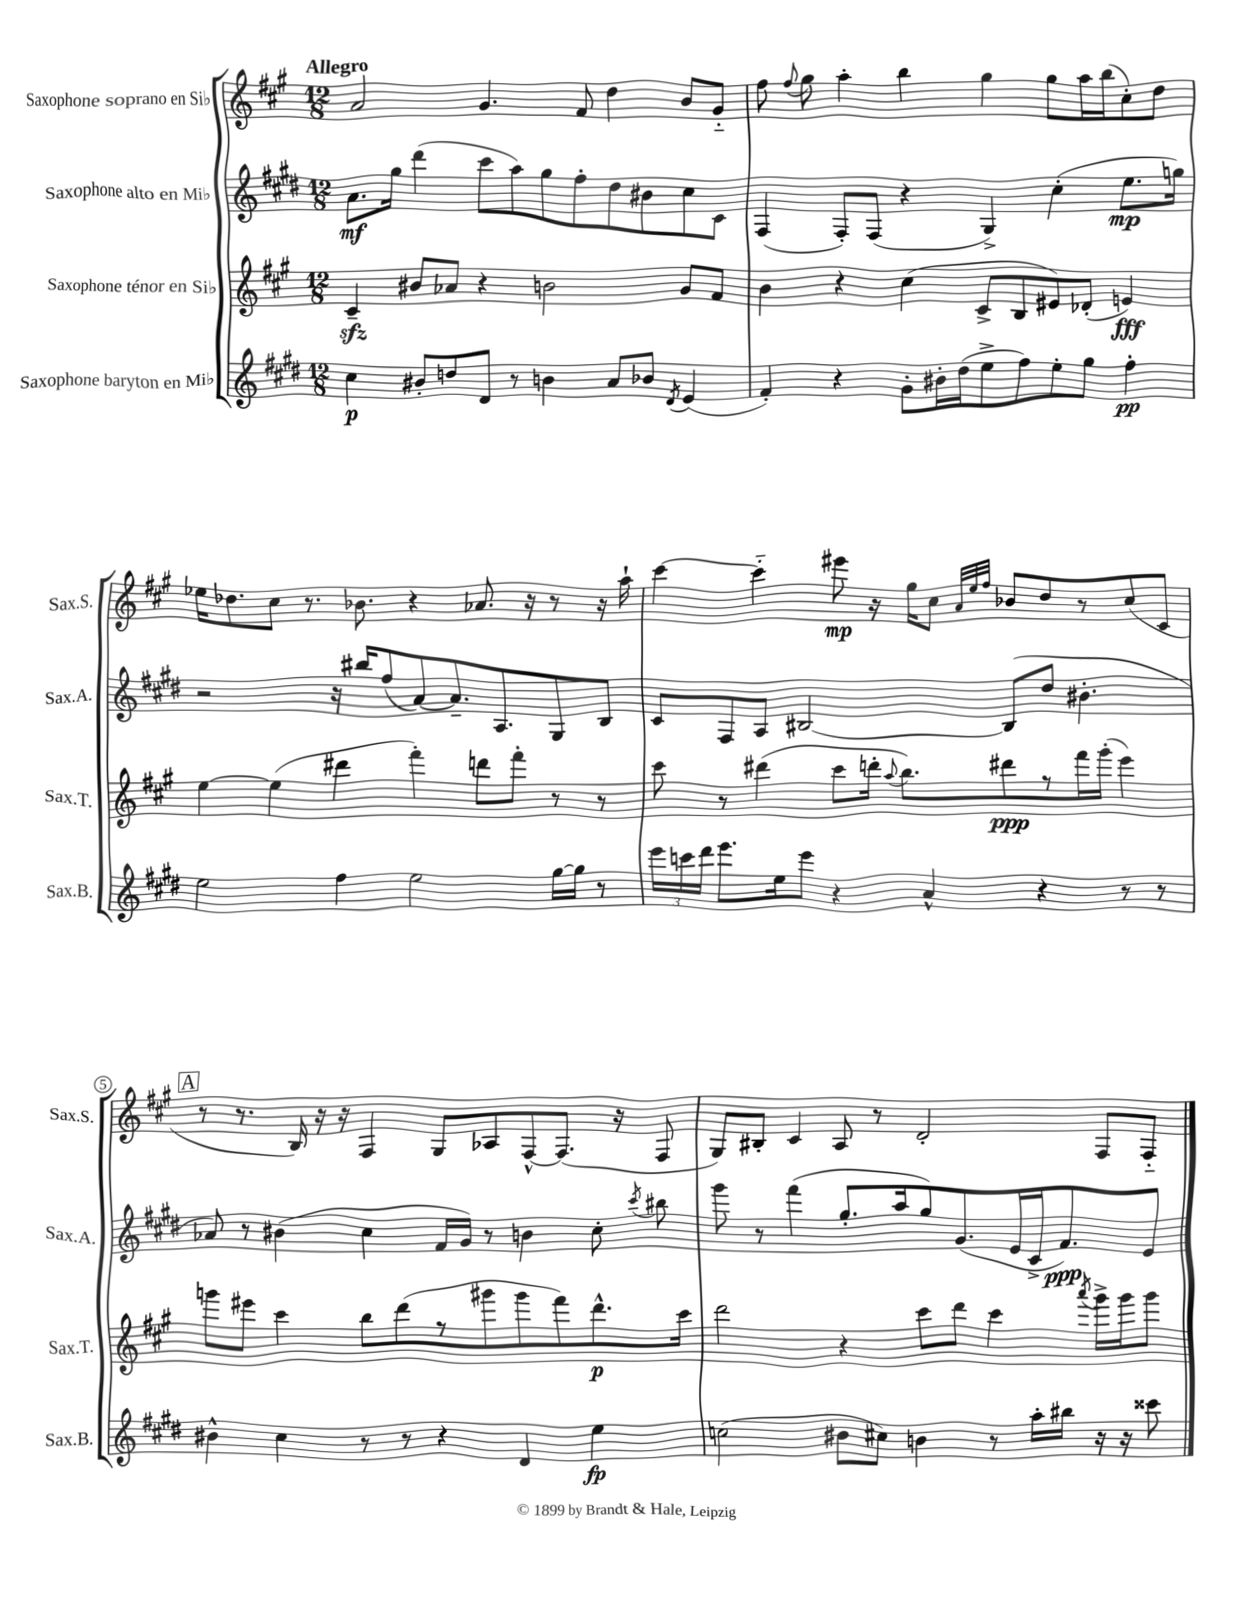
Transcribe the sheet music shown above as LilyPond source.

<<
\new StaffGroup <<
\new Staff = "s0" \with { instrumentName = "Saxophone soprano en Sib" shortInstrumentName = "Sax.S." } {
    \clef treble \key a \major \numericTimeSignature \time 12/8 \tempo "Allegro"
    \autoBeamOff a'2 gis'4. fis'8 d''4 b'8[ gis'8]-_ |
    fis''8 \appoggiatura { fis''8 } gis''8 a''4-. b''4 gis''4 gis''8[ a''16 b''16( cis''8-.) d''8] |
    ees''16[ des''8. cis''8] r8. bes'8. r4 aes'8. r16 r8 r16 a''16-! |
    cis'''4~ cis'''4-_ eis'''8\mp r16 gis''16[ cis''8] \grace { a'32[ e''32 fis''32] } bes'8[ d''8 r8 cis''8( cis'8] |
    \mark \markup { \box "A" } r8 r8. b16) r16 r16 fis4 gis8[ aes8 fis8~-^ fis8.]( r16 fis8 |
    gis8[) bis8]-. cis'4 a8 r8 d'2-. fis8[ fis8]-_ \bar "|." |
}
\new Staff = "s1" \with { instrumentName = "Saxophone alto en Mib" shortInstrumentName = "Sax.A." } {
    \clef treble \key e \major \numericTimeSignature \time 12/8
    \autoBeamOff a'8.[\mf gis''16] dis'''4( cis'''8[ a''8) gis''8 fis''8-. dis''8 bis'8 cis''8 cis'8] |
    fis4( fis8[-.) fis8]( r4 gis4->) cis''4-.( e''8.[\mp g''16]) |
    r2 r16 bis''16[ fis''8( a'8~) a'8.-- a8. gis8 b8] |
    cis'8[ fis8 a8] bis2~ bis8[( dis''8] bis'4.-. |
    \mark \markup { \box "A" } aes'8) r8 bis'4( cis''4 fis'16[ gis'16]) r8 b'4 cis''8-. \acciaccatura { cis'''8 } bis''8 |
    gis'''8 r8 fis'''4( gis''8.[-. a''16 gis''8) gis'8.( e'16 cis'16-> fis'8.\ppp) e'8] \bar "|." |
}
\new Staff = "s2" \with { instrumentName = "Saxophone ténor en Sib" shortInstrumentName = "Sax.T." } {
    \clef treble \key a \major \numericTimeSignature \time 12/8
    \autoBeamOff cis'4--\sfz bis'8[ aes'8] r4 b'2 gis'8[ fis'8] |
    b'4 r4 cis''4( cis'8[-> b8 eis'8) des'8]-.( e'4\fff) |
    e''4~ e''4( dis'''4 fis'''4-.) d'''8[ fis'''8]-. r8 r8 |
    cis'''8 r8 dis'''4( cis'''8[ d'''16]-. \appoggiatura { a''8 } b''8.[) dis'''8\ppp r8 fis'''16 gis'''16]-.( e'''4) |
    \mark \markup { \box "A" } g'''8[ eis'''8] cis'''4 b''8[ d'''8( r8 gis'''8 gis'''8 fis'''8) d'''8.-^\p cis'''16] |
    d'''2 r4 cis'''8[ d'''8] cis'''4 \acciaccatura { a'''8 } gis'''16[-> gis'''16 gis'''8] \bar "|." |
}
\new Staff = "s3" \with { instrumentName = "Saxophone baryton en Mib" shortInstrumentName = "Sax.B." } {
    \clef treble \key e \major \numericTimeSignature \time 12/8
    \autoBeamOff cis''4\p bis'8[-. d''8 dis'8] r8 b'4 a'8[ bes'8] \acciaccatura { dis'8 } e'4( |
    fis'4-.) r4 gis'8[-. bis'16-. dis''16( e''8-> fis''8) e''8-. gis''8] fis''4-.\pp |
    e''2 fis''4 e''2 gis''16[~ gis''16] r8 |
    \tuplet 3/2 { e'''16[ c'''16 dis'''16] } e'''8.[ e''16 e'''8] r4 a'4-^ r4 r8 r8 |
    \mark \markup { \box "A" } bis'4-^ cis''4 r8 r8 r4 dis'4 e''4\fp |
    c''2( bis'8[ cis''8]) b'4 r8 a''16[-. bis''16] r16 r16 cisis'''8 \bar "|." |
}
>>
>>
\layout { \context { \Score \override BarNumber.break-visibility = ##(#f #t #t) barNumberVisibility = #(every-nth-bar-number-visible 5) \override BarNumber.stencil = #(make-stencil-circler 0.1 0.3 ly:text-interface::print) } }
